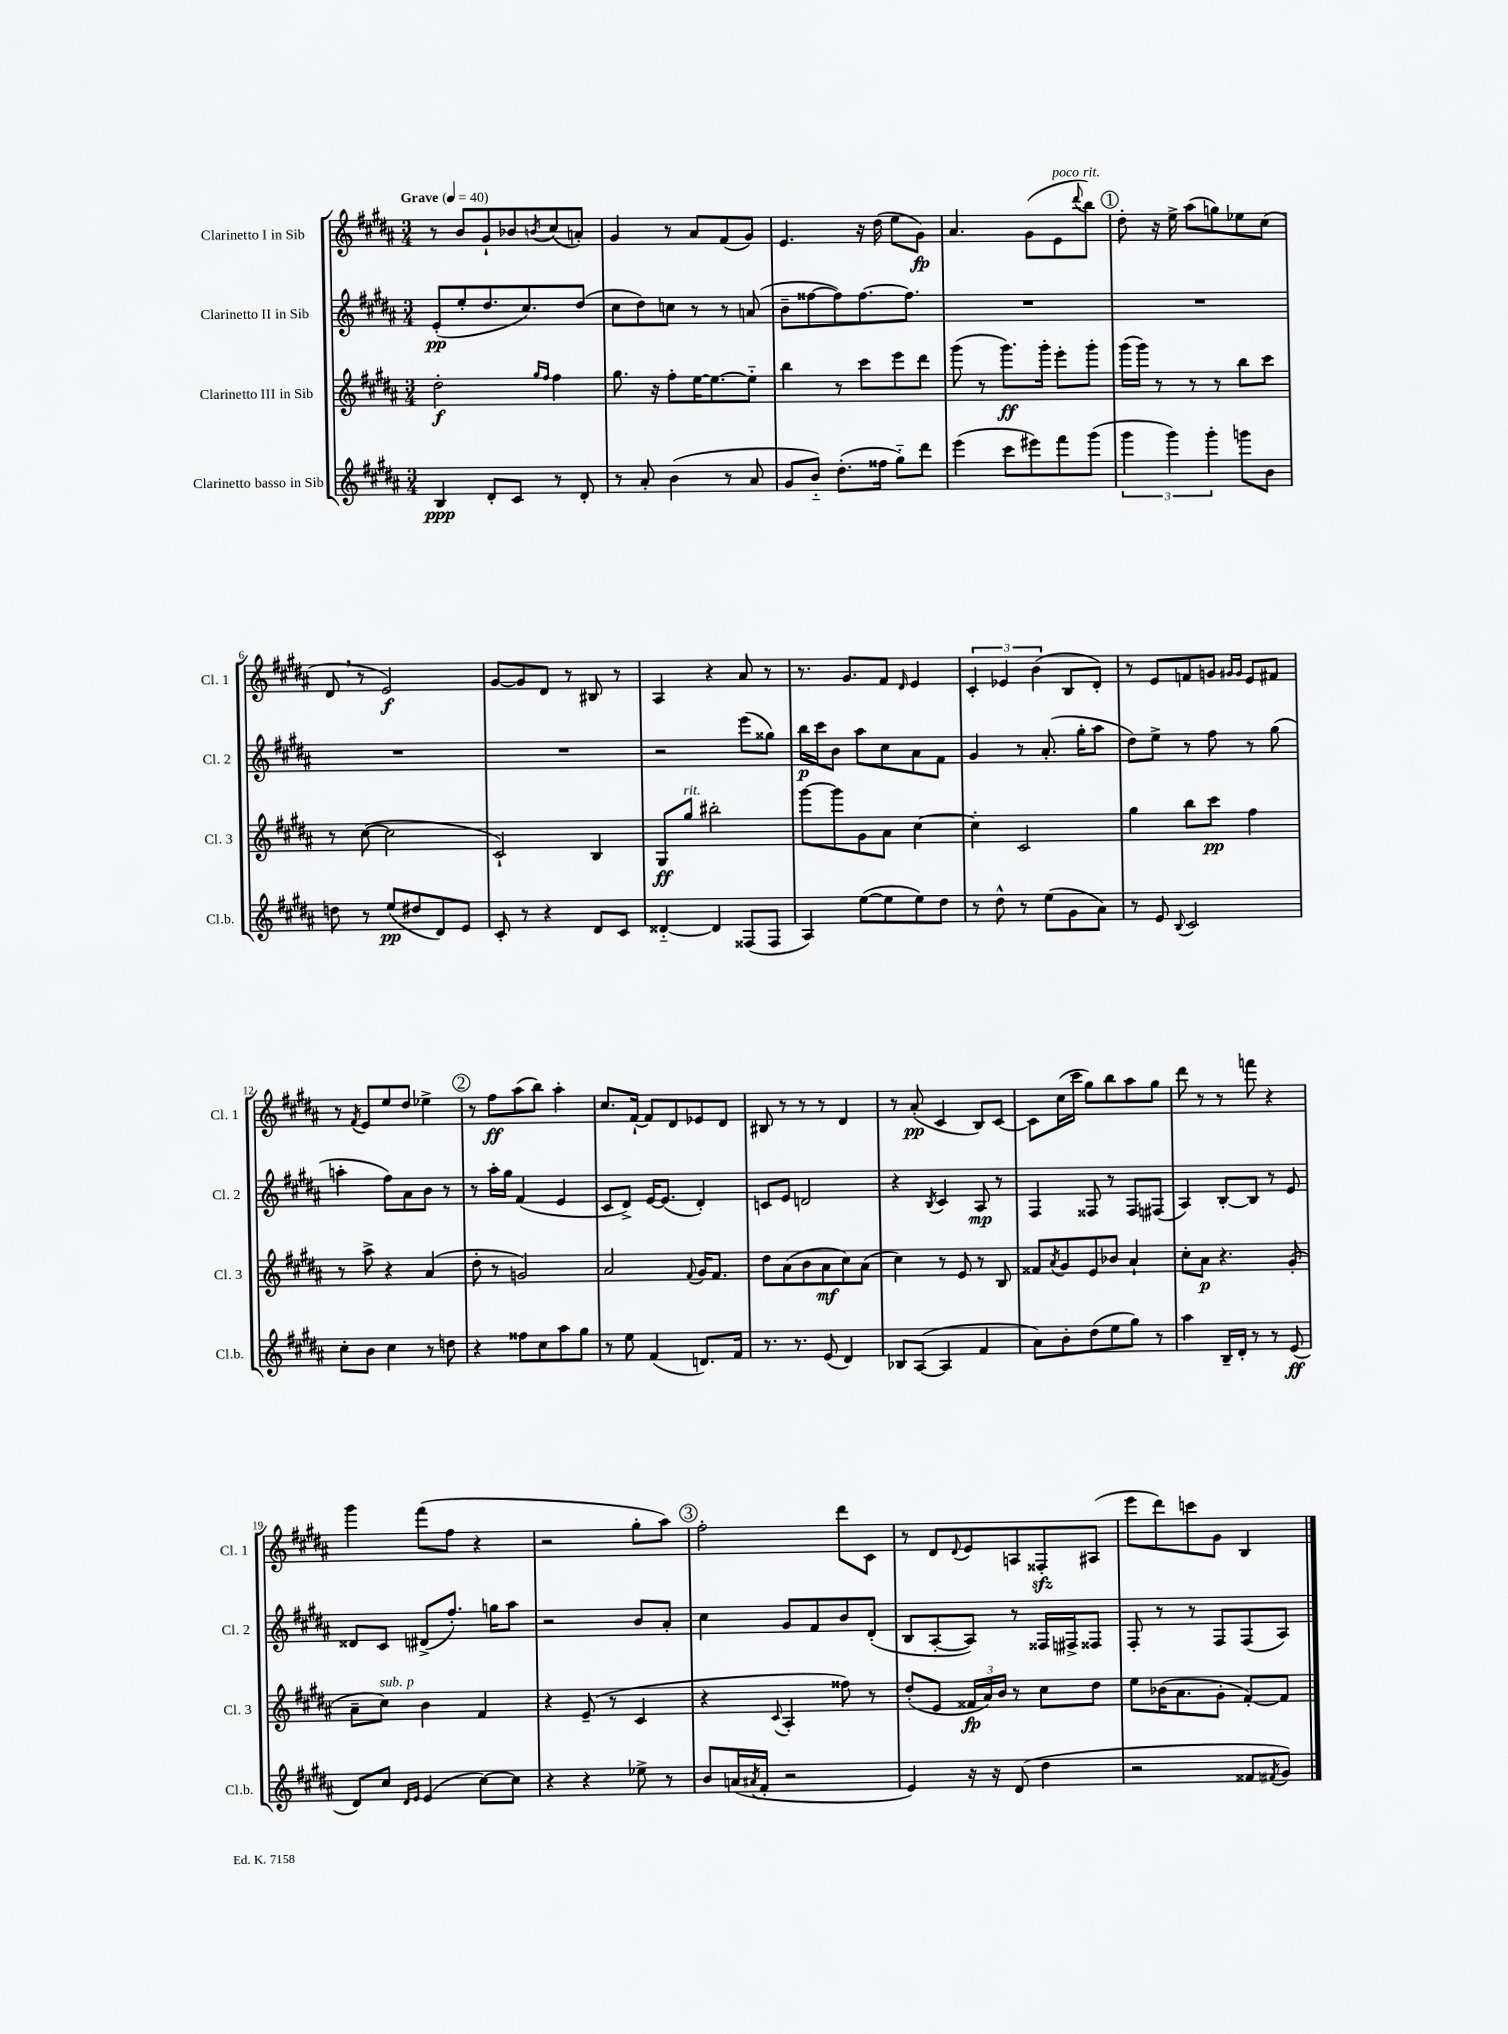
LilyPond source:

<<
\new StaffGroup <<
\new Staff = "s0" \with { instrumentName = "Clarinetto I in Sib" shortInstrumentName = "Cl. 1" } {
    \clef treble \key b \major \numericTimeSignature \time 3/4 \tempo "Grave" 4 = 40
    r8 b'8 gis'8-! bes'8 \acciaccatura { b'8 } cis''8( a'8-.) |
    gis'4 r8 ais'8 fis'8( gis'8) |
    e'4. r16 dis''16( e''8 gis'8\fp) |
    ais'4. gis'8( e'8^\markup { \italic "poco rit." } \appoggiatura { dis'''8 } b''8) |
    \mark \markup { \circle "1" } dis''8-. r16 e''16-> ais''8( g''8) ees''8 cis''8( |
    dis'8 \breathe r8 e'2\f) |
    gis'8~ gis'8 dis'8 r8 bis8 r8 |
    ais4 r4 ais'8 r8 |
    r8. gis'8. fis'8 \grace { dis'16 } e'4 |
    \tuplet 3/2 { cis'4-. ees'4 b'4( } b8 dis'8-.) |
    r8 e'8 f'8 g'8 \grace { gis'16 gis'16 } e'8 fis'8 |
    r8 \acciaccatura { fis'8 } e'8 e''8 dis''8 ees''4-> |
    \mark \markup { \circle "2" } r8 fis''8\ff ais''8( b''8) ais''4-. |
    cis''8. fis'16~-! fis'8 dis'8 ees'8 dis'8 |
    bis8 r8 r8 r8 dis'4 |
    r8 ais'8-.\pp( cis'4 b8) cis'8~ |
    cis'8 cis''16( cis'''16 gis''8) b''8 ais''8 gis''8 |
    dis'''8 r8 r8 f'''8 r4 |
    gis'''4 fis'''8( fis''8 r4 |
    r2 gis''8-. ais''8) |
    \mark \markup { \circle "3" } fis''2-. dis'''8 cis'8 |
    r8 dis'8 \appoggiatura { dis'8 } e'8 a8 fisis8-.\sfz ais8( |
    e'''8 dis'''8) c'''8 gis'8 b4 \bar "|." |
}
\new Staff = "s1" \with { instrumentName = "Clarinetto II in Sib" shortInstrumentName = "Cl. 2" } {
    \clef treble \key b \major \numericTimeSignature \time 3/4
    e'8-.\pp( e''8-. dis''8. cis''8.) dis''8( |
    cis''8 dis''8) c''8 r8 r8 a'8( |
    b'8-- fisis''8~ fisis''8) fisis''8.~ fisis''8. |
    R2. |
    \mark \markup { \circle "1" } R2. |
    R2. |
    R2. |
    r2 e'''8( gisis''8) |
    b''16\p cis'''16 b'8 ais''8 cis''8 ais'8 fis'8 |
    gis'4 r8 ais'8.-.( gis''16-. ais''8 |
    dis''8) e''8-> r8 fis''8 r8 gis''8( |
    a''4-. fis''8) ais'8 b'8 r8 |
    \mark \markup { \circle "2" } r8 ais''16-. gis''16 fis'4( e'4 |
    cis'8 dis'8->) e'16~ e'8.( dis'4-.) |
    c'8 e'8 d'2 |
    r4 \acciaccatura { b8 } cis'4 ais8\mp r8 |
    fis4 fisis8 r8 fisis8 fis8( |
    ais4) b8~-. b8 r8 e'8 |
    disis'8 cis'8 dis'8->( fis''8.-.) g''16 ais''8 |
    r2 b'8 ais'8-. |
    \mark \markup { \circle "3" } cis''4 gis'8 fis'8 b'8 dis'8-.( |
    b8 ais8~-. ais8) r8 fisis16 fis16-> fisis8 |
    fis8-. r8 r8 fis8 fis8( ais8) \bar "|." |
}
\new Staff = "s2" \with { instrumentName = "Clarinetto III in Sib" shortInstrumentName = "Cl. 3" } {
    \clef treble \key b \major \numericTimeSignature \time 3/4
    dis''2-.\f \grace { gis''16 fis''16 } fis''4 |
    gis''8. r16 fis''8-. e''16~ e''8.~ e''8-_ |
    b''4 r8 cis'''8 e'''8 dis'''8 |
    gis'''8( r8 gis'''8.\ff) gis'''16-. e'''8-. gis'''8-. |
    \mark \markup { \circle "1" } gis'''16( gis'''16) r8 r8 r8 b''8 cis'''8 |
    r8 cis''8~( cis''2 |
    cis'2-!) b4 |
    gis8\ff gis''8^\markup { \italic "rit." } bis''2-. |
    gis'''8~ gis'''8 gis'8 ais'8 cis''4~ |
    cis''4-. cis'2 |
    gis''4 b''8 cis'''8\pp fis''4 |
    r8 ais''8-> r4 ais'4( |
    \mark \markup { \circle "2" } dis''8-. r8 g'2) |
    ais'2 \appoggiatura { fis'8 } gis'16 fis'8. |
    dis''8 ais'8( b'8 ais'8\mf cis''8) ais'8( |
    cis''4) r8 e'8 r8 b8 |
    fisis'8 \acciaccatura { ais'8 } gis'8 e'8 bes'8 ais'4-! |
    cis''8-. ais'8\p r4. gis'8-.( |
    ais'8-- cis''8^\markup { \italic "sub. p" }) b'4 fis'4 |
    r4 e'8--( r8 cis'4 |
    \mark \markup { \circle "3" } r4 \appoggiatura { cis'8 } ais4-. fisis''8) r8 |
    dis''8-.( e'8 \tuplet 3/2 { fisis'16\fp ais'16) b'16 } r8 cis''8 dis''8 |
    e''8 bes'16( ais'8. gis'8-. fis'8~-.) fis'8 \bar "|." |
}
\new Staff = "s3" \with { instrumentName = "Clarinetto basso in Sib" shortInstrumentName = "Cl.b." } {
    \clef treble \key b \major \numericTimeSignature \time 3/4
    b4\ppp dis'8-. cis'8 r8 dis'8-. |
    r8 ais'8-. b'4( r8 ais'8 |
    gis'8 b'8-_) dis''8.-.( fisis''16 gis''8-_) dis'''8 |
    e'''4( cis'''8 eis'''8) fis'''8 gis'''8( |
    \mark \markup { \circle "1" } \tuplet 3/2 { gis'''4 gis'''4) gis'''4-. } g'''8 b'8 |
    d''8 r8 e''8\pp( dis''8 dis'8) e'8 |
    cis'8-. r8 r4 dis'8 cis'8 |
    disis'4~-_ disis'4 fisis8( fisis8 |
    ais4) e''8~( e''8 e''8) dis''8 |
    r8 dis''8-^ r8 e''8( gis'8 ais'8) |
    r8 e'8 \appoggiatura { b8 } cis'2 |
    cis''8-. b'8 cis''4 r8 d''8 |
    \mark \markup { \circle "2" } r4 fisis''8 cis''8 ais''8 gis''8 |
    r8 e''8 fis'4( d'8.) fis'16 |
    r8. r8. e'8( dis'4) |
    bes8 ais8~( ais4 fis'4 |
    ais'8) b'8-. dis''8( e''8 gis''8) r8 |
    ais''4 b16-- dis'16-. r8 r8 e'8\ff( |
    dis'8) cis''8 \grace { dis'16 e'16 } e'4( cis''8~) cis''8 |
    r4 r4 ees''8-> r8 |
    \mark \markup { \circle "3" } b'8 a'16( \acciaccatura { ais'8 } fis'16-. r2 |
    e'4) r16 r16 dis'8( dis''4 |
    r2 fisis'8 \acciaccatura { fis'8 } gis'8) \bar "|." |
}
>>
>>
